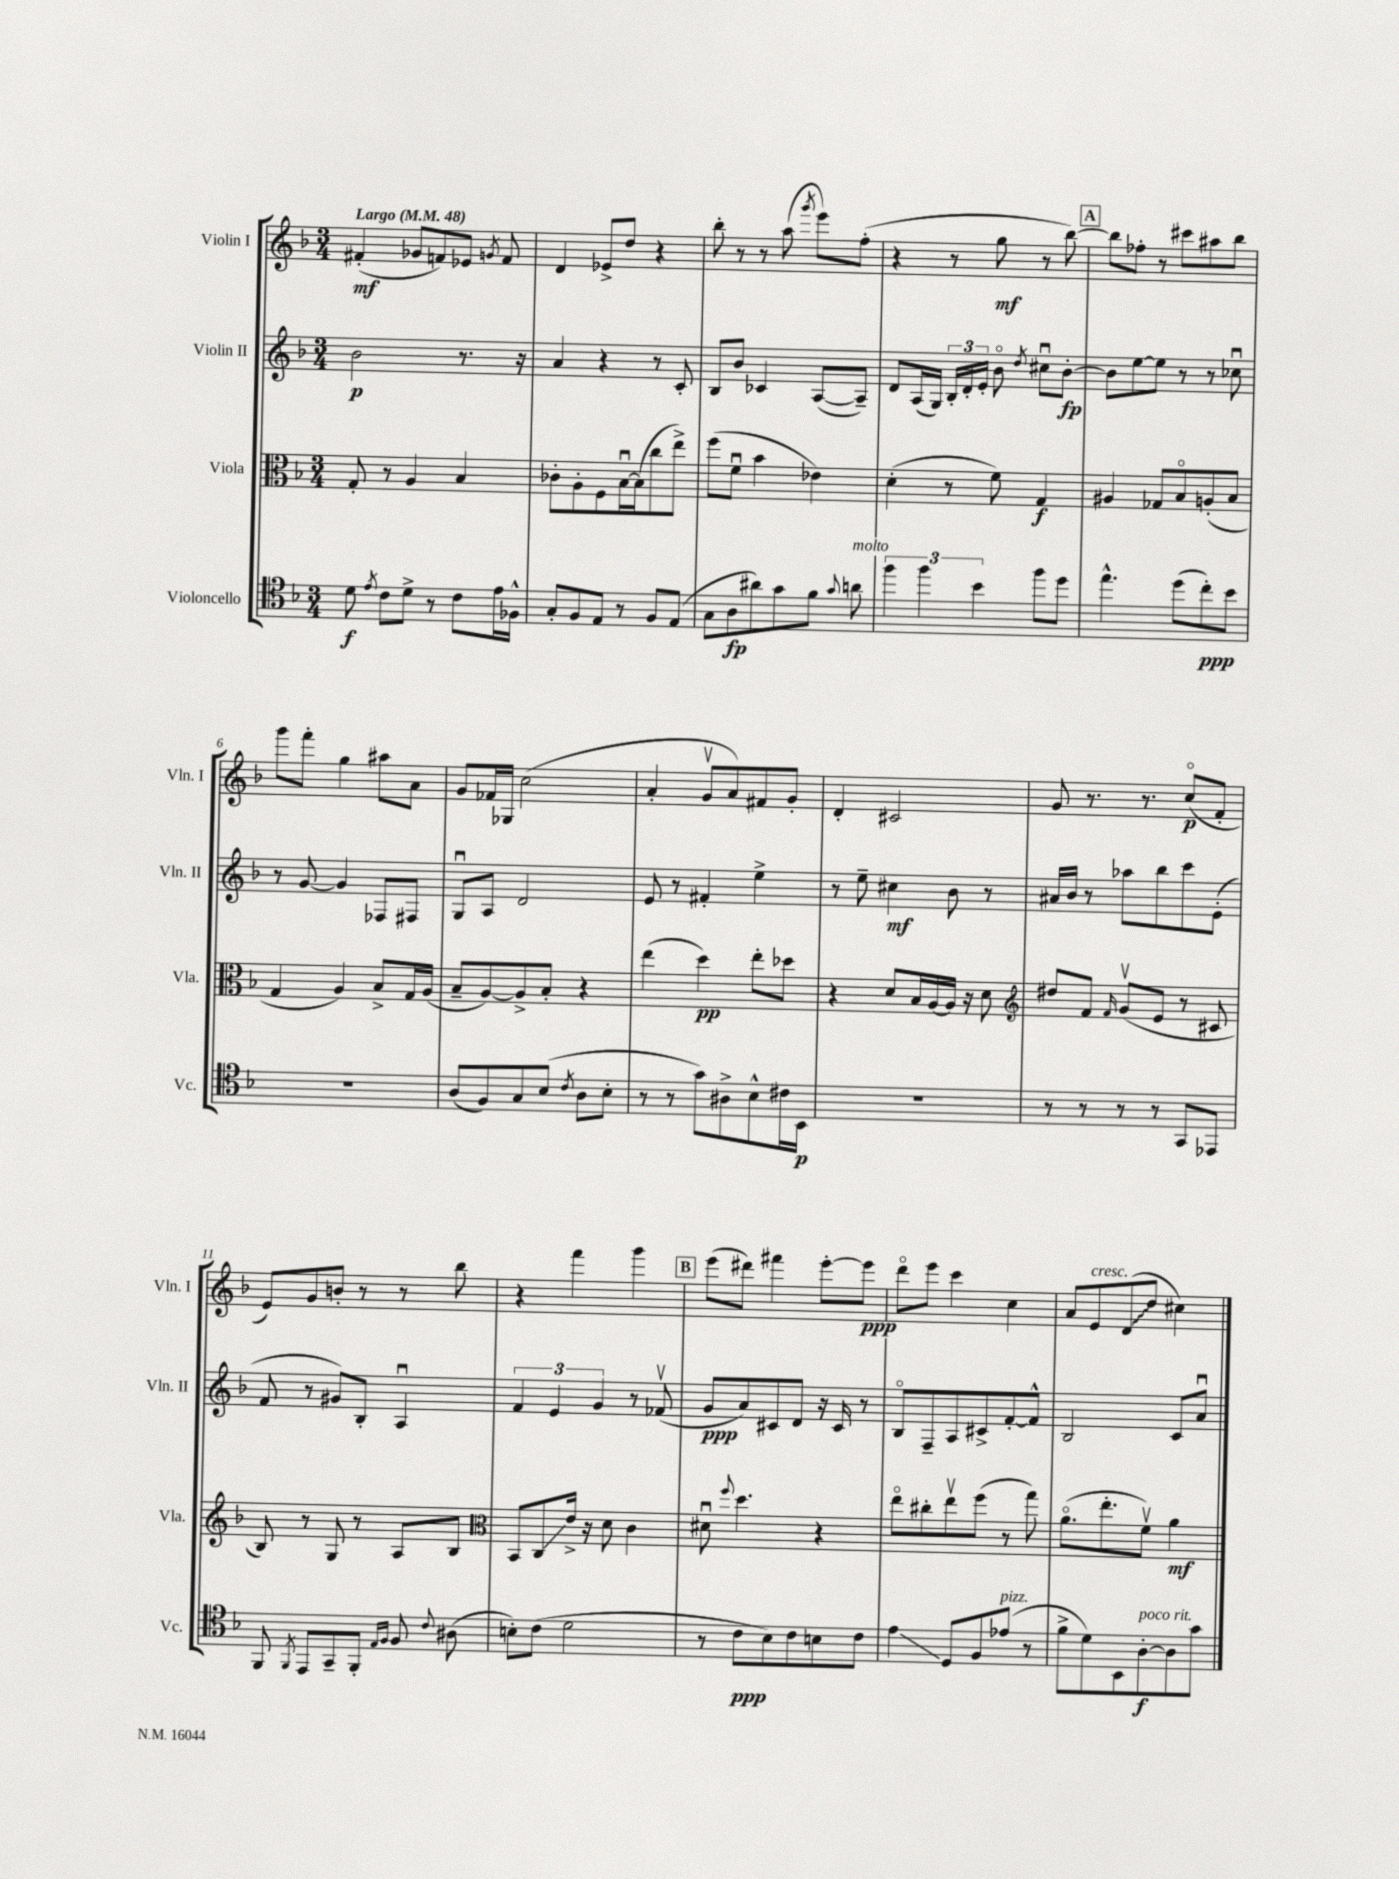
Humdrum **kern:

**kern	**kern	**kern	**kern
*staff4	*staff3	*staff2	*staff1
*clefC4	*clefC3	*clefG2	*clefG2
*k[b-]	*k[b-]	*k[b-]	*k[b-]
*M3/4	*M3/4	*M3/4	*M3/4
*MM48	*MM48	*MM48	*MM48
8d	8G'	2b-	(4f#'
8qe	.	.	.
8c	8r	.	.
8d^	4A	.	8g-
8r	.	.	8f)
8c	4B-	8.r	8e-
.	.	.	8qg
16e	.	.	8f
16F-^^	.	16r	.
=	=	=	=
8G'	8c-'	4a	4d
8F	8A'	.	.
8E	8F	4r	8e-^
8r	[16B-u	.	8dd
.	(16B-]	.	.
8F	8cc	8r	4r
(8E	8ee^)	8c'	.
=	=	=	=
8G	(8ff	8B-	8bb-'
8A	8fu	8b-	8r
8a#)	4b-	4c-	8r
8g	.	.	(8aa
.	.	.	8qggg
8f	4e-)	([8A	8eee)
8qqg	.	.	.
8a	.	8A~])	(8ff'
=	=	=	=
6ff	(4d'	8d	4r
.	.	(16A	.
6ff	.	.	.
.	.	16G)	.
.	8r	24B-'	8r
.	.	24d'	.
6b-	.	24e'	.
.	8f)	8b-o	8gg
.	.	8qdd	.
8ff	4G	8cc#u	8r
8dd	.	[8b-'	[8bb-)
=	=	=	=
4.ee^^	4A#	8b-]	8bb-]
.	.	[8ee	8ff-'
.	8G-	8ee]	8r
(8dd	8B-o	8r	8ccc#
8cc')	(8A'	8r	8aa#
8b-	8B-	8cc-u	8bb-
=	=	=	=
2.r	4G	8r	8ggg
.	.	[8g	8fff'
.	4A)	4g]	4gg
.	8B-^	8F-	8aa#
.	16G	8F#	8a
.	(16A	.	.
=	=	=	=
(8A	8B-~	8Gu	8g
8F)	[8A)	8A	16f-
.	.	.	16G-
8G	8A^]	2d	(2cc
(8B-	8B-'	.	.
8qc	.	.	.
8A	4r	.	.
8B-'	.	.	.
=	=	=	=
8r	(4ee	8e	4a'
8r	.	8r	.
8g)	4dd)	4f#'	8gv
8A#^	.	.	8a)
8B-^^	8ee'	4ee^	8f#
16c#	8dd-	.	8g'
16BB-	.	.	.
=	=	=	=
2.r	4r	8r	4d'
.	.	8ee~	.
.	8d	4cc#	2c#
.	16B-	.	.
.	[16A	.	.
.	16A]	8b-	.
.	16r	.	.
.	8d	8r	.
=	=	=	=
*	*clefG2	*	*
8r	8dd#	16a#	8g
.	.	16b-	.
8r	8f	8r	8.r
.	16qqf	.	.
8r	(8gv	8aa-	.
.	.	.	8.r
8r	8e	8bb-	.
8GG	8r	8ccc	(8cco
8EE-	8c#	(8e'	8f'
=	=	=	=
8FF	8B-)	8f	8e)
8qFF	.	.	.
8EE	8r	8r	8g
8GG~	8G	8g#)	8b'
8FF'	8r	8B-'	8r
16qqE	.	.	.
16qqF	.	.	.
8F	8A	4Au	8r
8qqc	.	.	.
(8A#	8B-	.	8bb-
=	=	=	=
*	*clefC3	*	*
8B')	8BB-	6f	4r
(8c	8C	.	.
.	.	6e	.
2d	16e^	.	4fff
.	16r	.	.
.	.	6g	.
.	8d	.	.
.	4c	8r	4ggg
.	.	(8f-v	.
=	=	=	=
8r	8d#u	8g	(8eee
.	8qqff	.	.
8c	4.dd	8a)	8ddd#)
8B-)	.	8c#	4fff#
8c	.	8d	.
8B	4r	16r	[8eee'
.	.	16c#	.
8c	.	8r	8eee]
=	=	=	=
4e	8eeo	8B-o	8dddo
.	8cc#'	8F~	8eee
8D	8eev	8A	4ccc
8F	(8ff	8c#^	.
(8e-	8r	[8f'	4cc
8r	8gg)	8f^^]	.
=	=	=	=
8f^	(8.ao	2B-	8a
8d)	.	.	8e
.	8.ee'	.	.
8BB-	.	.	(8d
[8A'	8fv)	.	8dd
8A]	4a	8c	4cc#)
8g	.	8au	.
==	==	==	==
*-	*-	*-	*-
